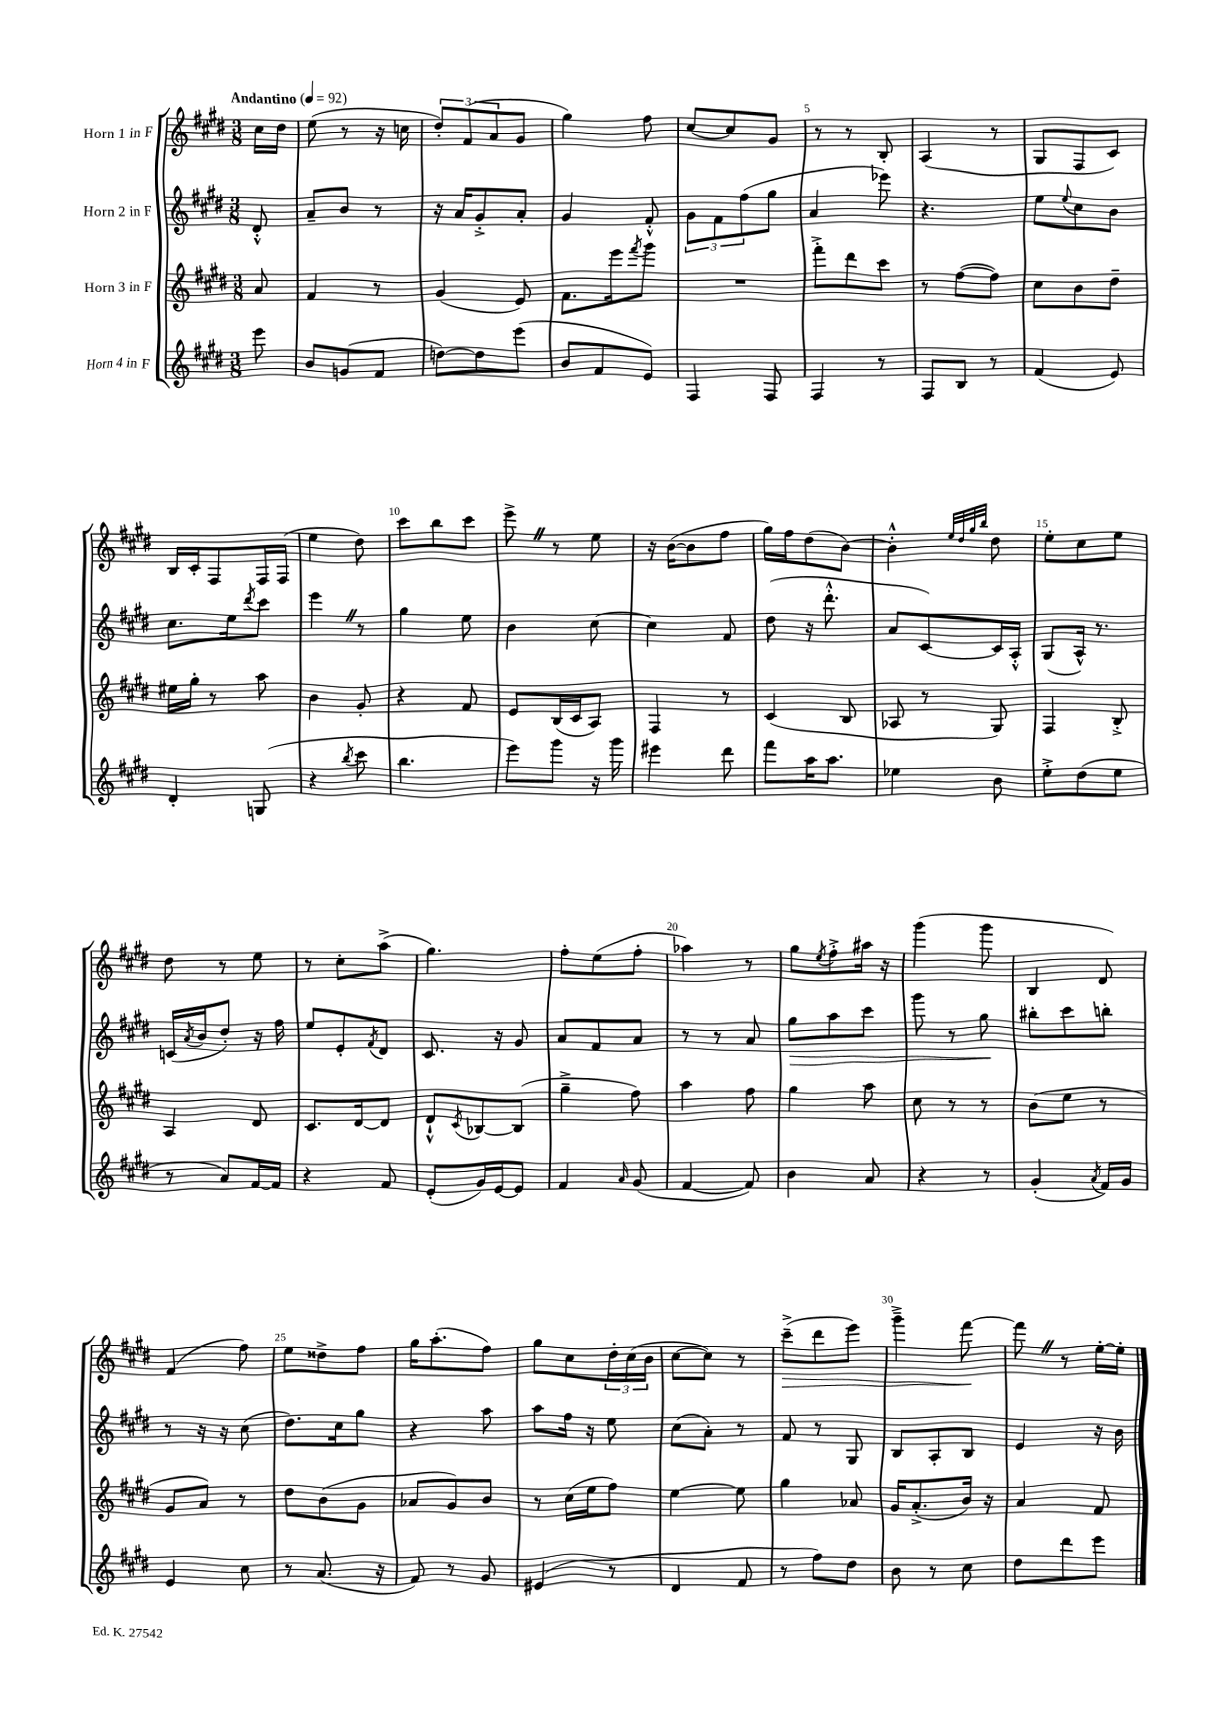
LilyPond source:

<<
\new StaffGroup <<
\new Staff = "s0" \with { instrumentName = "Horn 1 in F" } {
    \clef treble \key e \major \numericTimeSignature \time 3/8 \partial 8 \tempo "Andantino" 4 = 92
    cis''16 dis''16 |
    e''8( r8 r16 c''16 |
    \tuplet 3/2 { dis''8-.) fis'8( a'8 } gis'8 |
    gis''4) fis''8 |
    cis''8~ cis''8 gis'8 |
    r8 r8 b8-. |
    a4( r8 |
    gis8 fis8 cis'8) |
    b16 cis'16-. fis8 fis16 fis16( |
    e''4 dis''8) |
    cis'''8 b''8 cis'''8 |
    e'''8-> \once \override BreathingSign.text = \markup { \musicglyph "scripts.caesura.straight" } \breathe r8 e''8 |
    r16 b'16~( b'8 fis''8 |
    gis''16) fis''16 dis''8( b'8~) |
    b'4-.-^ \grace { e''32 dis''32 gis''32 b''32 } dis''8 |
    e''8-. cis''8 e''8 |
    dis''8 r8 e''8 |
    r8 cis''8-. a''8->( |
    gis''4.) |
    fis''8-. e''8( fis''8-. |
    aes''4) r8 |
    gis''8 \acciaccatura { e''8 } fis''8-.-> ais''16 r16 |
    gis'''4( gis'''8 |
    b4 dis'8) |
    fis'4( fis''8) |
    e''8 disis''8-> fis''8 |
    gis''16 a''8.-.( fis''8) |
    gis''8 cis''8 \tuplet 3/2 { dis''16-. cis''16( b'16 } |
    cis''8~ cis''8) r8 |
    cis'''8--->\>( dis'''8 e'''8) |
    gis'''4---> fis'''8~\! |
    fis'''8 \once \override BreathingSign.text = \markup { \musicglyph "scripts.caesura.straight" } \breathe r8 e''16~-. e''16-. \bar "|." |
}
\new Staff = "s1" \with { instrumentName = "Horn 2 in F" } {
    \clef treble \key e \major \numericTimeSignature \time 3/8 \partial 8
    dis'8-.-^ |
    a'8-- b'8 r8 |
    r16 a'16 gis'8-.-> a'8-. |
    gis'4 fis'8-.-^ |
    \tuplet 3/2 { gis'8 fis'8 fis''8( } gis''8 |
    a'4 ees'''8) |
    r4. |
    e''8 \appoggiatura { e''8 } cis''8 b'8 |
    cis''8. e''16 \acciaccatura { dis'''8 } cis'''8 |
    e'''4 \once \override BreathingSign.text = \markup { \musicglyph "scripts.caesura.straight" } \breathe r8 |
    gis''4 e''8 |
    b'4 cis''8~ |
    cis''4 fis'8 |
    dis''8( r16 dis'''8.-.-^ |
    a'8 cis'8~) cis'16 a16-.-^ |
    gis8( a16-^) r8. |
    c'16( \acciaccatura { a'8 } b'16 dis''8-.) r16 fis''16 |
    e''8 e'8-. \acciaccatura { fis'8 } dis'8 |
    cis'8. r16 gis'8 |
    a'8 fis'8 a'8 |
    r8 r8 a'8 |
    gis''8\> a''8 cis'''8 |
    gis'''8 r8 gis''8\! |
    bis''8-. cis'''8 b''8-. |
    r8 r16 r16 cis''8( |
    dis''8.) cis''16 gis''8 |
    r4 a''8 |
    a''8 fis''16 r16 e''8 |
    cis''8( a'8-.) r8 |
    fis'8 r8 gis8 |
    b8 a8-. b8 |
    e'4 r16 b'16 \bar "|." |
}
\new Staff = "s2" \with { instrumentName = "Horn 3 in F" } {
    \clef treble \key e \major \numericTimeSignature \time 3/8 \partial 8
    a'8 |
    fis'4 r8 |
    gis'4( e'8) |
    fis'8. e'''16 \acciaccatura { fis'''8 } gis'''8 |
    R4. |
    fis'''8-.-> dis'''8 cis'''8 |
    r8 fis''8~( fis''8) |
    cis''8 b'8 dis''8-- |
    eis''16 gis''16-. r8 a''8 |
    b'4 gis'8-. |
    r4 fis'8 |
    e'8 b16( cis'16 a8) |
    fis4 r8 |
    cis'4( b8 |
    aes8 r8 gis8) |
    fis4 b8-.-> |
    a4 dis'8 |
    cis'8. dis'16~ dis'8 |
    dis'8-!-^ \acciaccatura { cis'8 } bes8~ bes8( |
    gis''4---> fis''8) |
    a''4 fis''8 |
    gis''4 a''8 |
    cis''8 r8 r8 |
    b'8( e''8 r8 |
    gis'8 a'8) r8 |
    dis''8 b'8( gis'8 |
    aes'8 gis'8) b'8 |
    r8 cis''16( e''16 fis''8) |
    e''4~ e''8 |
    gis''4 aes'8 |
    gis'16 a'8.-.->( b'16) r16 |
    a'4 fis'8 \bar "|." |
}
\new Staff = "s3" \with { instrumentName = "Horn 4 in F" } {
    \clef treble \key e \major \numericTimeSignature \time 3/8 \partial 8
    e'''8 |
    b'8 g'8( fis'8 |
    d''8~) d''8 e'''8( |
    b'8 fis'8 e'8) |
    fis4 fis8 |
    fis4 r8 |
    fis8 b8 r8 |
    fis'4( e'8) |
    dis'4-. g8( |
    r4 \acciaccatura { b''8 } cis'''8 |
    b''4. |
    e'''8) gis'''8 r16 gis'''16 |
    eis'''4 dis'''8 |
    fis'''8 a''16 a''8. |
    ees''4 b'8 |
    e''8-.-> dis''8( e''8 |
    r8 a'8) fis'16~ fis'16 |
    r4 fis'8 |
    e'8-.( gis'16) e'16~ e'8 |
    fis'4 \grace { a'16 } gis'8( |
    fis'4~ fis'8) |
    b'4 a'8 |
    r4 r8 |
    gis'4-.( \acciaccatura { a'8 } fis'16) gis'16 |
    e'4 cis''8 |
    r8 a'8.( r16 |
    fis'8) r8 gis'8 |
    eis'4( r8 |
    dis'4 fis'8 |
    r8 fis''8) dis''8 |
    b'8 r8 cis''8 |
    dis''8 dis'''8 e'''8 \bar "|." |
}
>>
>>
\layout { \context { \Score \override BarNumber.break-visibility = ##(#f #t #t) barNumberVisibility = #(every-nth-bar-number-visible 5) } }
